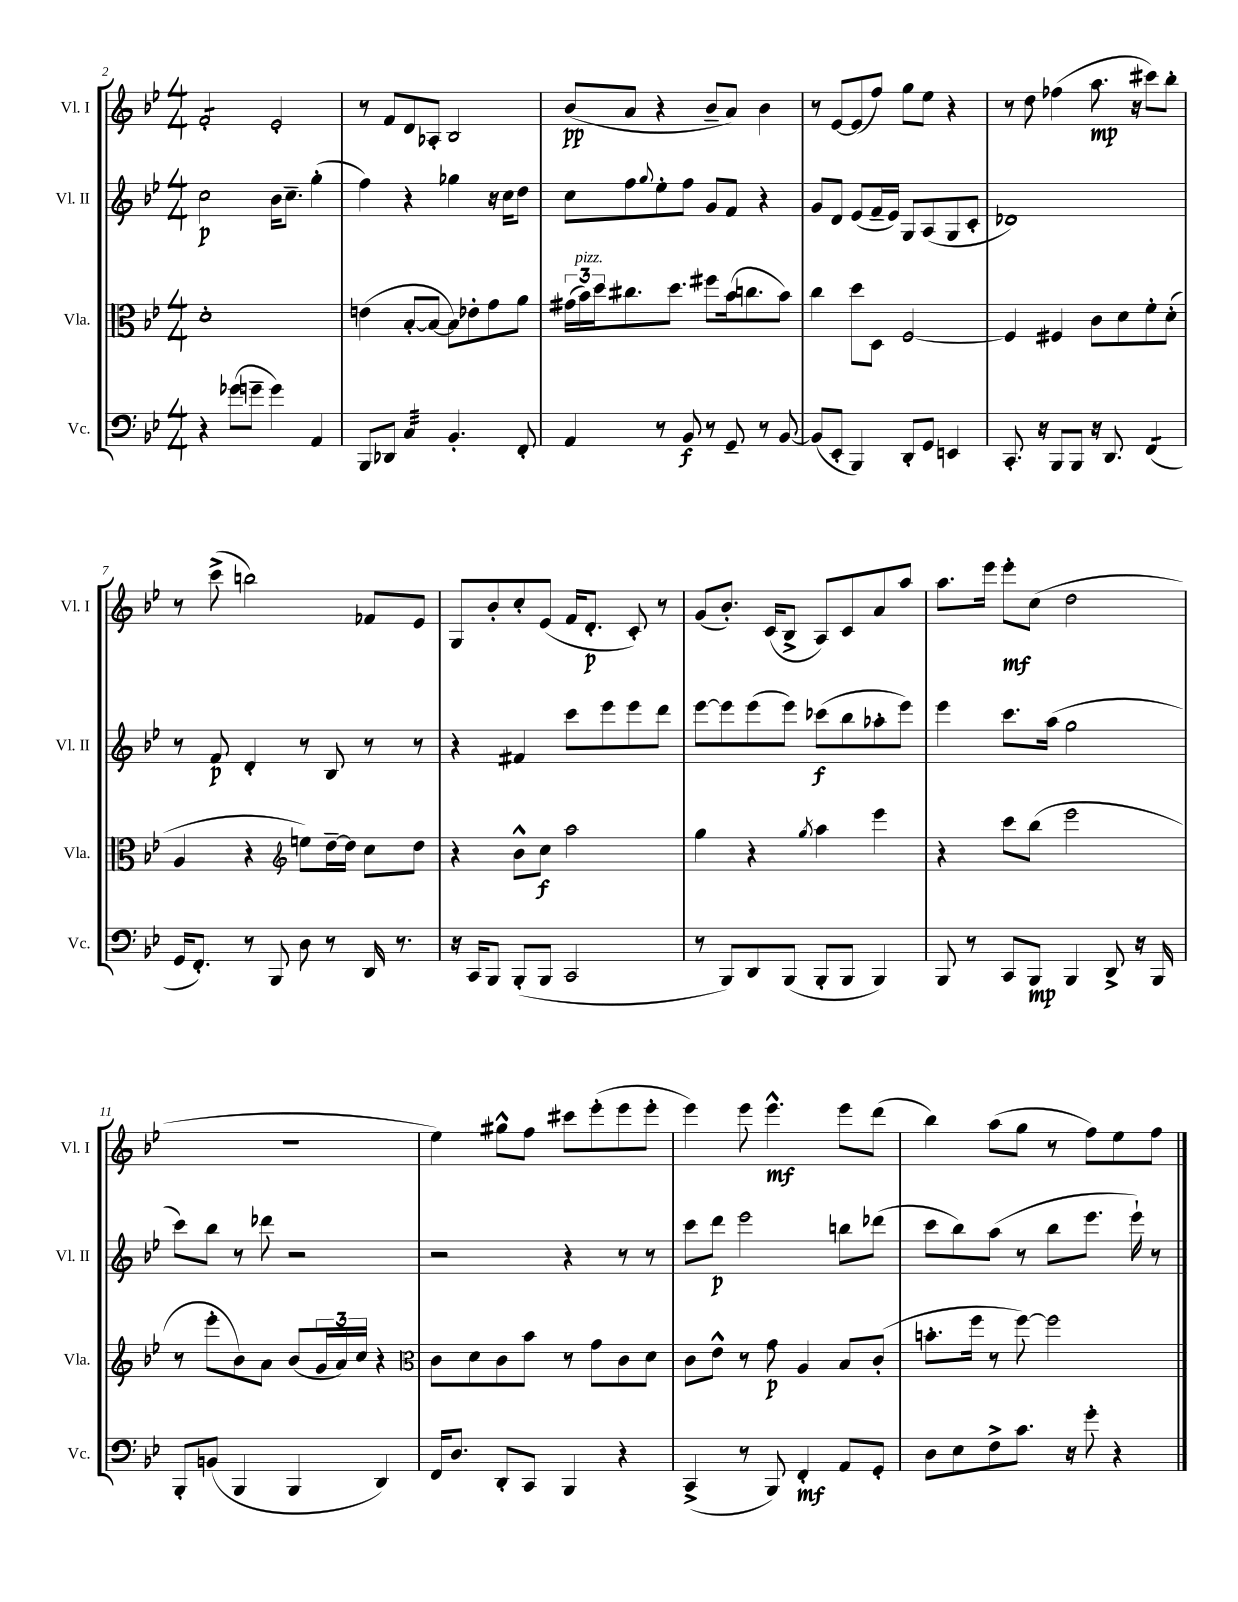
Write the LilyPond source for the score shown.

<<
\new StaffGroup <<
\new Staff = "s0" \with { instrumentName = "Vl. I" shortInstrumentName = "Vl. I" } {
    \clef treble \key bes \major \numericTimeSignature \time 4/4
    f'2:8-. ees'2-. |
    r8 f'8 d'8 aes8-. bes2 |
    bes'8\pp( a'8 r4 bes'8-- a'8) bes'4 |
    r8 ees'8~ ees'8( f''8) g''8 ees''8 r4 |
    r8 d''8 fes''4( a''8.\mp r16 cis'''8) bes''8-. |
    r8 c'''8->( b''2) fes'8 ees'8 |
    g8 bes'8-. c''8-. ees'8( f'16 d'8.-.\p c'8-.) r8 |
    g'8( bes'8.-.) c'16( bes8-> a8) c'8 a'8 a''8 |
    a''8. ees'''16 ees'''8-.\mf c''8( d''2 |
    R1 |
    ees''4) gis''8-^ f''8 cis'''8 ees'''8-.( ees'''8 ees'''8-. |
    ees'''4) ees'''8 ees'''4.-^\mf ees'''8 d'''8( |
    bes''4) a''8( g''8 r8 f''8) ees''8 f''8 \bar "|." |
}
\new Staff = "s1" \with { instrumentName = "Vl. II" shortInstrumentName = "Vl. II" } {
    \clef treble \key bes \major \numericTimeSignature \time 4/4
    c''2\p bes'16 c''8.-- g''4-.( |
    f''4) r4 ges''4 r16 c''16 d''8 |
    c''8 f''8 \appoggiatura { g''8 } ees''8-. f''8 g'8 f'8 r4 |
    g'8 d'8 ees'8( f'16-- ees'16) g8 a8( g8 c'8-. |
    des'1) |
    r8 f'8\p d'4-. r8 bes8 r8 r8 |
    r4 fis'4 c'''8 ees'''8 ees'''8 d'''8 |
    ees'''8~ ees'''8 ees'''8( ees'''8) ces'''8\f( bes''8 aes''8-. ees'''8) |
    ees'''4 c'''8. a''16( g''2 |
    c'''8) bes''8 r8 des'''8 r2 |
    r2 r4 r8 r8 |
    c'''8 d'''8\p ees'''2 b''8 des'''8( |
    c'''8 bes''8) a''8( r8 bes''8 ees'''8. ees'''16-!) r8 \bar "|." |
}
\new Staff = "s2" \with { instrumentName = "Vla." shortInstrumentName = "Vla." } {
    \clef alto \key bes \major \numericTimeSignature \time 4/4
    d'1-. |
    e'4( bes8~-. bes8~ bes8) ees'8-. g'8 a'8 |
    \tuplet 3/2 { gis'16( bes'16^\markup { \italic "pizz." }) d''16 } cis''8. d''8. fis''8 bes'16( c''8. bes'8) |
    c''4 d''8 d8 f2~ |
    f4 fis4 c'8 d'8 f'8-. d'8-.( |
    a4 r4 \clef treble e''8) d''16~-- d''16 c''8 d''8 |
    r4 bes'8-^ c''8\f a''2 |
    g''4 r4 \acciaccatura { g''8 } a''4 ees'''4 |
    r4 c'''8 bes''8( ees'''2 |
    r8 ees'''8-. bes'8) a'8 bes'8( \tuplet 3/2 { g'16 a'16) c''16 } r4 |
    \clef alto c'8 d'8 c'8 bes'8 r8 g'8 c'8 d'8 |
    c'8 ees'8-^ r8 g'8\p a4 bes8 c'8-.( |
    b'8.-. f''16 r8 f''8~) f''2 \bar "|." |
}
\new Staff = "s3" \with { instrumentName = "Vc." shortInstrumentName = "Vc." } {
    \clef bass \key bes \major \numericTimeSignature \time 4/4
    r4 ges'8( g'8-- g'4) a,4 |
    bes,,8 des,8 c4:32 bes,4.-. f,8-. |
    a,4 r8 bes,8\f r8 g,8-- r8 bes,8~ |
    bes,8( ees,8-. bes,,4) d,8-. g,8 e,4 |
    c,8.-. r16 bes,,8 bes,,8 r16 d,8. f,4:8( |
    g,16 f,8.-.) r8 bes,,8 d8 r8 d,16 r8. |
    r16 c,16 bes,,8 bes,,8-.( bes,,8 c,2 |
    r8 bes,,8) d,8 bes,,8( bes,,8-. bes,,8 bes,,4) |
    bes,,8 r8 c,8 bes,,8\mp bes,,4 d,8-> r16 bes,,16 |
    bes,,8-. b,8( bes,,4 bes,,4 d,4) |
    f,16 d8. d,8-. c,8 bes,,4 r4 |
    c,4->( r8 bes,,8) f,4-.\mf a,8 g,8-. |
    d8 ees8 f8-> c'8. r16 g'8-. r4 \bar "|." |
}
>>
>>
\layout { \context { \Score currentBarNumber = #2 } }
